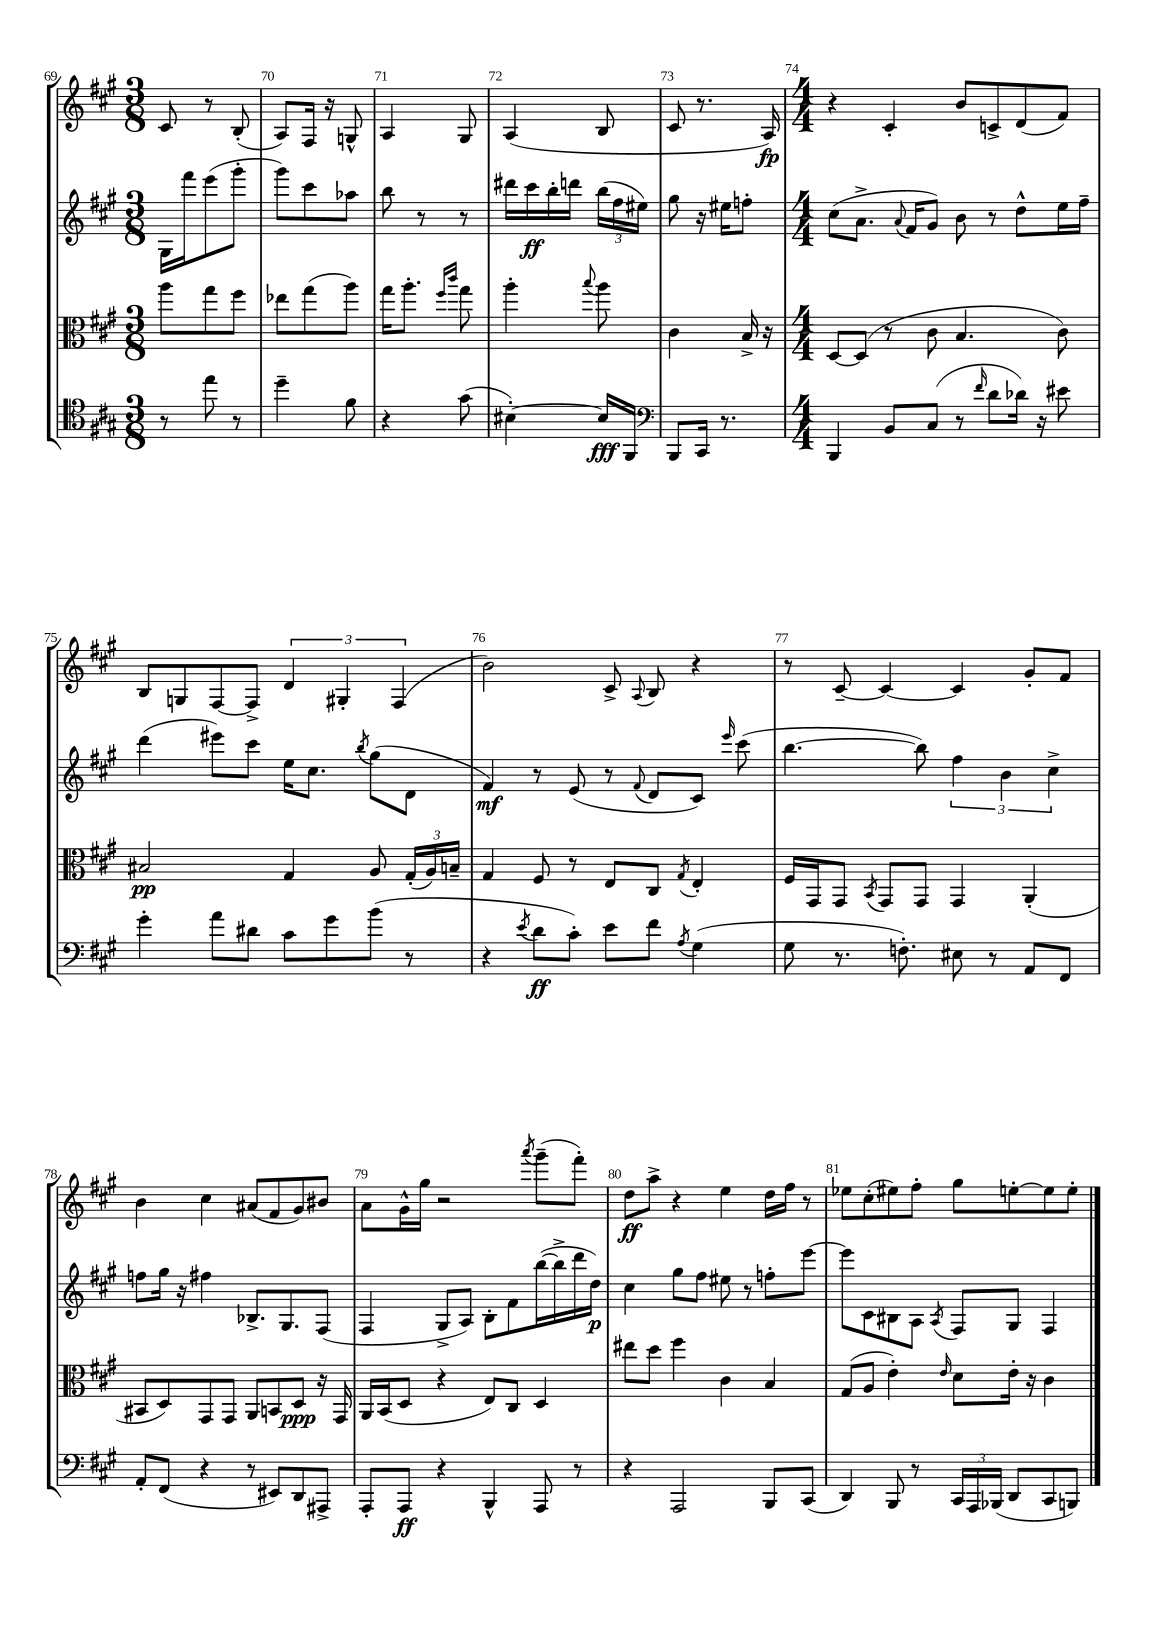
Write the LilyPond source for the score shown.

<<
\new StaffGroup <<
\new Staff = "s0" {
    \clef treble \key a \major \numericTimeSignature \time 3/8
    \autoBeamOff cis'8 r8 b8-.( |
    a8[) fis16] r16 g8-^ |
    a4 gis8 |
    a4( b8 |
    cis'8 r8. a16\fp) |
    \numericTimeSignature \time 4/4 r4 cis'4-. b'8[ c'8-> d'8( fis'8]) |
    b8[ g8 fis8~ fis8]-> \tuplet 3/2 { d'4 gis4-. fis4( } |
    b'2) cis'8-> \appoggiatura { a8 } b8 r4 |
    r8 cis'8~-- cis'4~ cis'4 gis'8[-. fis'8] |
    b'4 cis''4 ais'8[( fis'8 gis'8) bis'8] |
    a'8[ gis'16-^ gis''16] r2 \acciaccatura { a'''8 } gis'''8[--( fis'''8]-.) |
    d''8[\ff a''8]-> r4 e''4 d''16[ fis''16] r8 |
    ees''8[ cis''8-.( eis''8) fis''8]-. gis''8[ e''8~-. e''8 e''8]-. \bar "|." |
}
\new Staff = "s1" {
    \clef treble \key a \major \numericTimeSignature \time 3/8
    \autoBeamOff gis16[ fis'''16 e'''8( gis'''8]-. |
    gis'''8[) cis'''8 aes''8] |
    b''8 r8 r8 |
    dis'''16[ cis'''16\ff b''16-. d'''16] \tuplet 3/2 { b''16[( fis''16 eis''16]) } |
    gis''8 r16 eis''16[ f''8]-. |
    \numericTimeSignature \time 4/4 cis''8[( a'8.]-> \appoggiatura { a'8 } fis'16[ gis'8]) b'8 r8 d''8[-^ e''16 fis''16]-- |
    d'''4( eis'''8[) cis'''8] e''16[ cis''8.] \acciaccatura { b''8 } gis''8[( d'8] |
    fis'4\mf) r8 e'8( r8 \appoggiatura { fis'8 } d'8[ cis'8]) \grace { e'''16 } cis'''8( |
    b''4.~ b''8) \tuplet 3/2 { fis''4 b'4 cis''4-> } |
    f''8[ gis''16] r16 fis''4 bes8.[-> gis8. fis8]( |
    fis4 gis8[-> a8]) b8[-. fis'8 b''16~( b''16-> d'''16 d''16]\p) |
    cis''4 gis''8[ fis''8] eis''8 r8 f''8[-. e'''8]~ |
    e'''8[ cis'8 bis8 a8] \acciaccatura { a8 } fis8[ gis8] fis4 \bar "|." |
}
\new Staff = "s2" {
    \clef alto \key a \major \numericTimeSignature \time 3/8
    \autoBeamOff a''8[ gis''8 fis''8] |
    ees''8[ gis''8( a''8]) |
    gis''16[ a''8.]-. \grace { fis''16[ cis'''16] } gis''8 |
    a''4-. \appoggiatura { b''8 } a''8 |
    cis'4 b16-> r16 |
    \numericTimeSignature \time 4/4 d8[~ d8]( r8 cis'8 b4. cis'8) |
    bis2\pp gis4 a8 \tuplet 3/2 { gis16[-.( a16) b16]-- } |
    gis4 fis8 r8 e8[ cis8] \acciaccatura { gis8 } e4-. |
    fis16[ gis,16 gis,8] \acciaccatura { b,8 } gis,8[ gis,8] gis,4 a,4-.( |
    bis,8[ d8) gis,8 gis,8] a,8[ b,8 d8]\ppp r16 gis,16 |
    a,16[ b,16( d8] r4 e8[) cis8] d4 |
    eis''8[ d''8] fis''4 cis'4 b4 |
    gis8[( a8] e'4-.) \grace { e'16 } d'8[ e'16]-. r16 cis'4 \bar "|." |
}
\new Staff = "s3" {
    \clef tenor \key a \major \numericTimeSignature \time 3/8
    \autoBeamOff r8 e''8 r8 |
    d''4-- fis'8 |
    r4 gis'8( |
    bis4~-.) bis16[\fff fis,16] |
    \clef bass b,,8[ cis,16] r8. |
    \numericTimeSignature \time 4/4 b,,4 b,8[ cis8]( r8 \grace { fis'16 } d'8[ des'16]) r16 eis'8 |
    gis'4-. a'8[ dis'8] cis'8[ gis'8 b'8]( r8 |
    r4 \acciaccatura { e'8 } d'8[\ff cis'8]-.) e'8[ fis'8] \acciaccatura { a8 } gis4( |
    gis8 r8. f8.-.) eis8 r8 a,8[ fis,8] |
    a,8[-. fis,8]( r4 r8 eis,8[) d,8 ais,,8]-> |
    a,,8[-. a,,8]\ff r4 b,,4-^ a,,8 r8 |
    r4 a,,2 b,,8[ cis,8]( |
    d,4) b,,8 r8 \tuplet 3/2 { cis,16[ a,,16 bes,,16]( } d,8[ cis,8 b,,8]) \bar "|." |
}
>>
>>
\layout { \context { \Score currentBarNumber = #69 \override BarNumber.break-visibility = ##(#f #t #t) barNumberVisibility = #all-bar-numbers-visible } }
